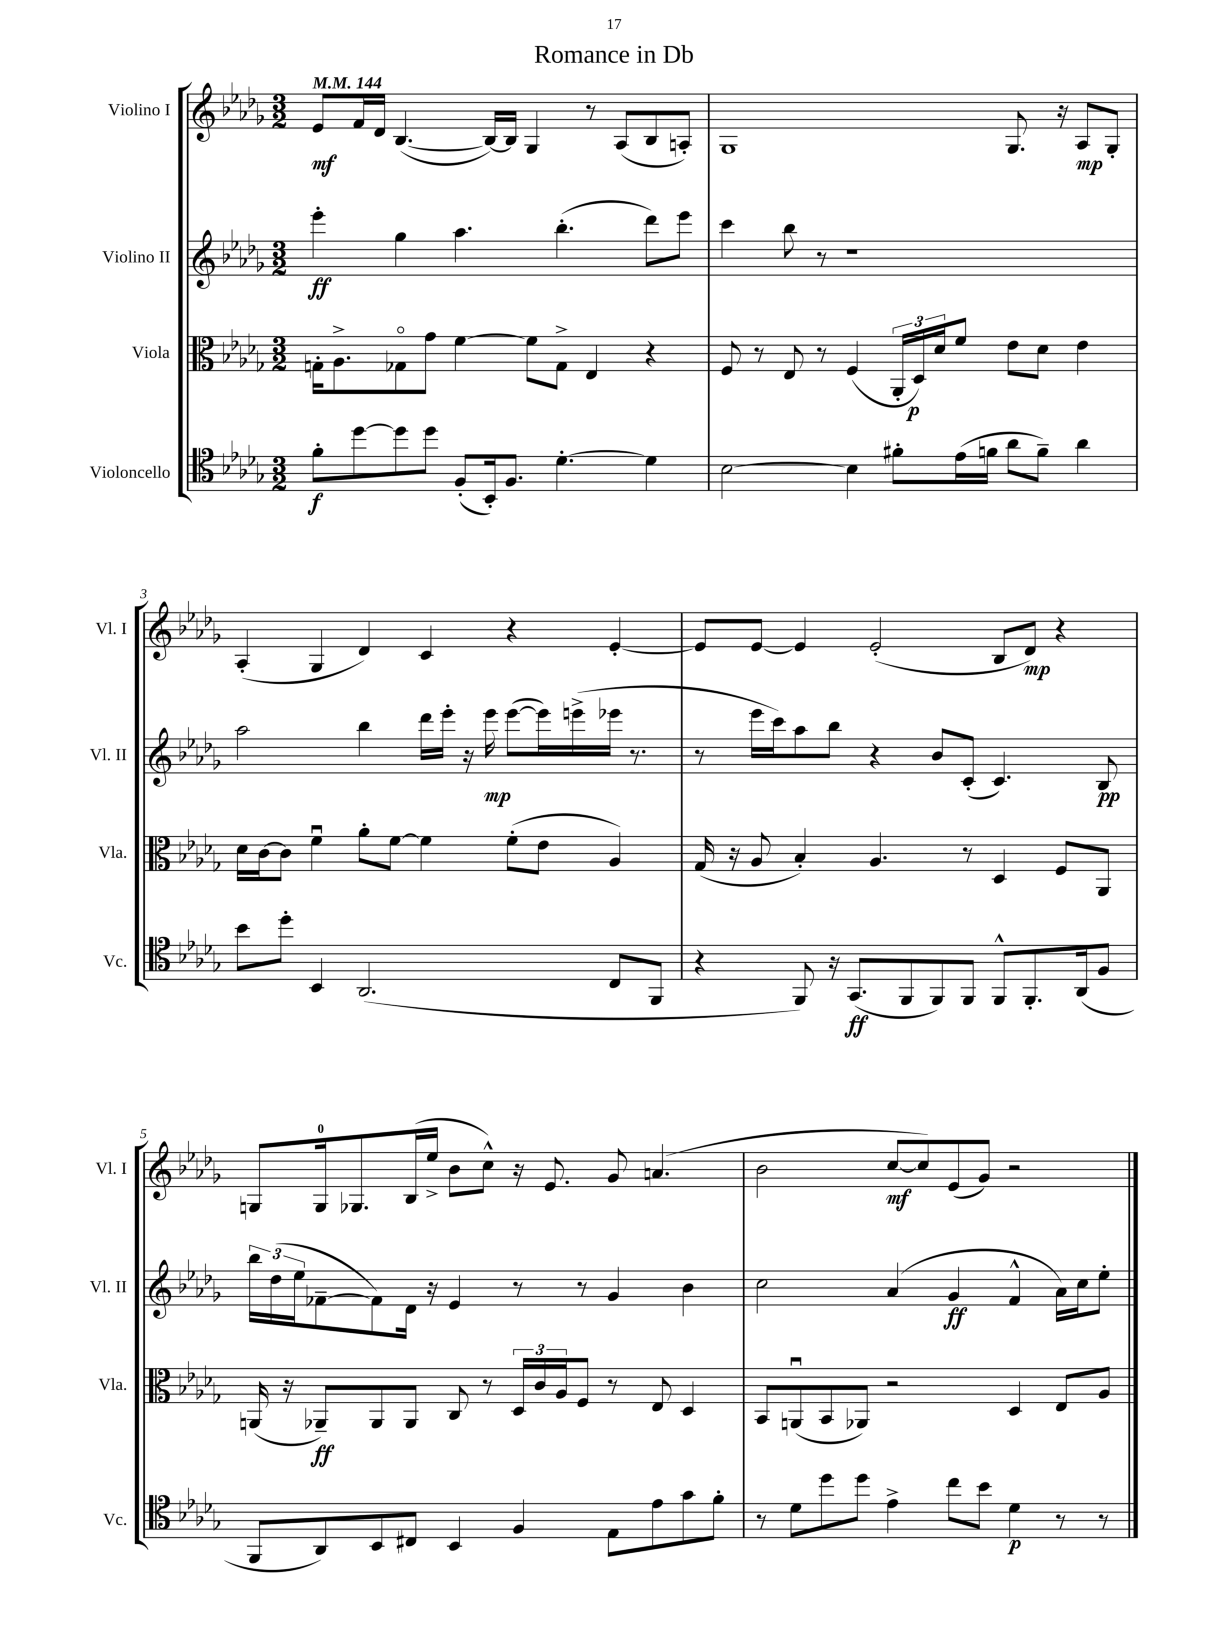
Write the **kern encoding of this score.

**kern	**kern	**kern	**kern
*staff4	*staff3	*staff2	*staff1
*clefC4	*clefC3	*clefG2	*clefG2
*k[b-e-a-d-g-]	*k[b-e-a-d-g-]	*k[b-e-a-d-g-]	*k[b-e-a-d-g-]
*M3/2	*M3/2	*M3/2	*M3/2
*MM144	*MM144	*MM144	*MM144
8f'	16G'	4eee-'	8e-
.	8.A-^	.	.
[8dd-	.	.	16f
.	.	.	16d-
8dd-]	8G-o	4gg-	([4.B-
8dd-	8g-	.	.
(8F'	[4f	4.aa-	.
16BB-')	.	.	16B-_)
8.F	.	.	16B-]
.	8f]	.	4G-
[4.d-'	8G-^	(4.bb-'	.
.	4E-	.	8r
.	.	.	(8A-
4d-]	4r	8ddd-)	8B-
.	.	8eee-	8A')
=	=	=	=
[2B-	8F	4ccc	1G-
.	8r	.	.
.	8E-	8bb-	.
.	8r	8r	.
4B-]	(4F	1r	.
8f#'	24AA-'	.	.
.	24D-)	.	.
.	24d-	.	.
(16e-	8f	.	.
16f	.	.	.
8a-	8e-	.	8.G-
8f~)	8d-	.	.
.	.	.	16r
4a-	4e-	.	8A-
.	.	.	8G-'
=	=	=	=
8b-	16d-	2aa-	(4A-'
.	[16c	.	.
8dd-'	8c]	.	.
4BB-	4fu	.	4G-
(2.AA-	8a-'	4bb-	4d-)
.	[8f	.	.
.	4f]	16ddd-	4c
.	.	16eee-'	.
.	.	16r	.
.	.	16eee-	.
.	(8f'	([8eee-	4r
.	8e-	16eee-])	.
.	.	(16eee^	.
8C	4A-)	16eee-	[4e-'
.	.	8.r	.
8FF	.	.	.
=	=	=	=
4r	(16G-	8r	8e-]
.	16r	.	.
.	8A-	16eee-	[8e-
.	.	16ccc)	.
8FF)	4B-')	8aa-	4e-]
16r	.	8bb-	.
(8.GG-	.	.	.
.	4.A-	4r	(2e-'
8FF	.	.	.
8FF)	.	8b-	.
8FF	8r	(8c'	.
8FF^^	4D-	4.c)	8B-
8.FF'	.	.	8d-)
.	8F	.	4r
(16AA-	.	.	.
8F	8AA-	8B-	.
=	=	=	=
8FF	(16AA	24bb-	8G
.	.	(24dd-	.
.	16r	.	.
.	.	24ee-	.
8AA-)	8AA-~)	[8f-~	16G
.	.	.	8.G-
8BB-	8AA-	8f-])	.
8C#	8AA-	16d-	(16B-
.	.	16r	16ee-^
4BB-	8C	4e-	8b-
.	8r	.	8cc^^)
4F	24D-	8r	16r
.	24c	.	.
.	.	.	8.e-
.	24A-	.	.
.	8F	8r	.
8E-	8r	4g-	8g-
8e-	8E-	.	(4.a
8g-	4D-	4b-	.
8f'	.	.	.
=	=	=	=
8r	8BB-	2cc	2b-
8d-	(8AAu	.	.
8dd-	8BB-	.	.
8dd-	8AA-)	.	.
4e-^	2r	(4a-	[8cc
.	.	.	8cc])
8cc	.	4g-	(8e-
8b-	.	.	8g-)
4d-	4D-	4f^^	2r
8r	8E-	16a-)	.
.	.	16cc	.
8r	8A-	8ee-'	.
==	==	==	==
*-	*-	*-	*-
